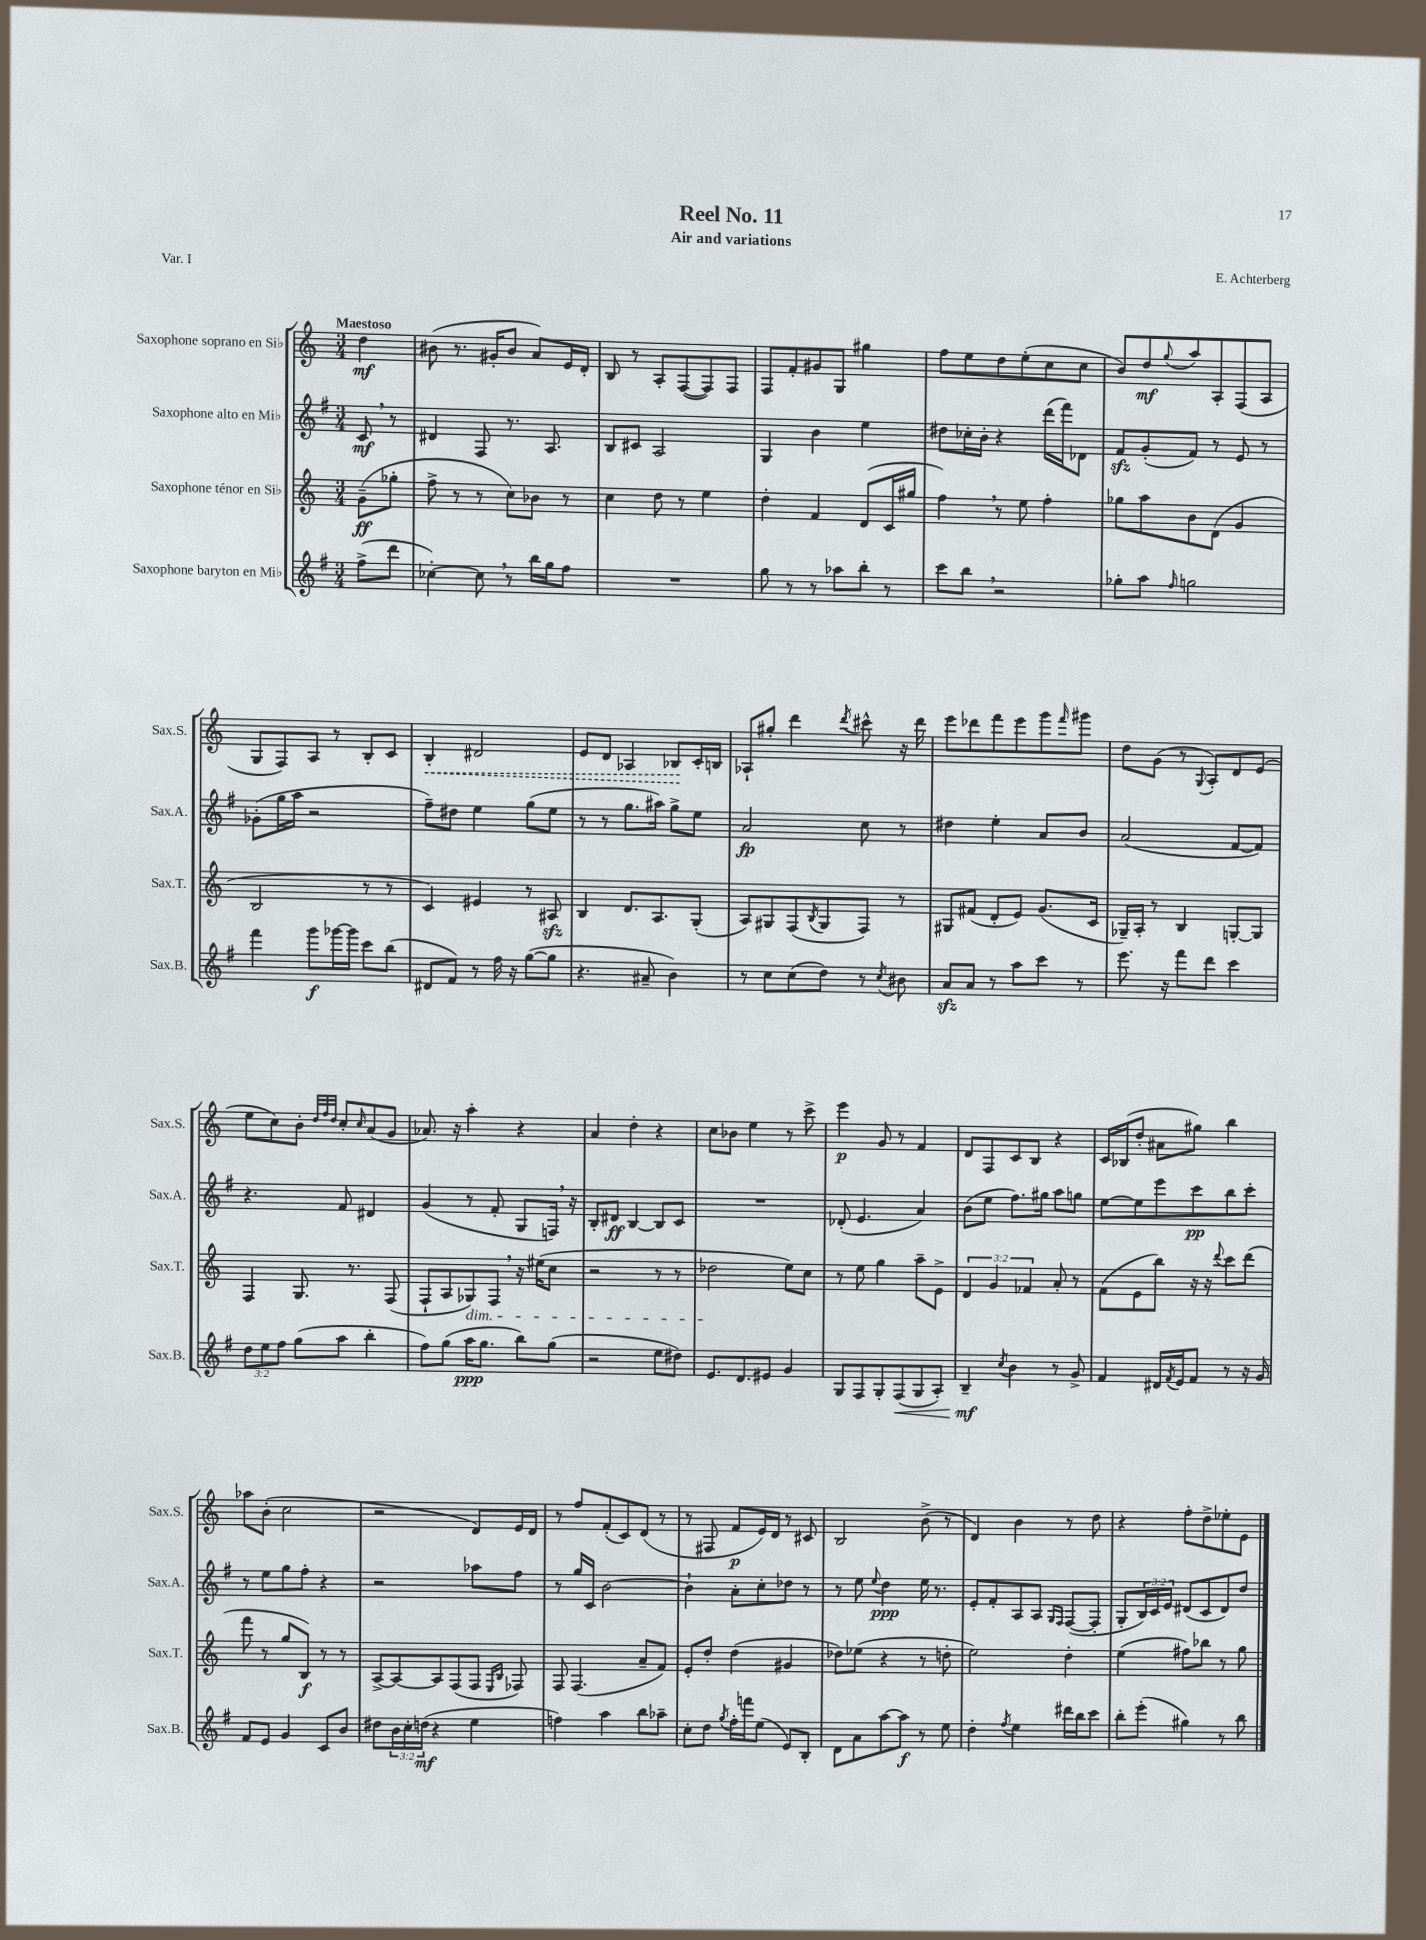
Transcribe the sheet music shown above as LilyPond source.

\header { title = "Reel No. 11" composer = "E. Achterberg" subtitle = "Air and variations" piece = "Var. I" }
<<
\new StaffGroup <<
\new Staff = "s0" \with { instrumentName = "Saxophone soprano en Sib" shortInstrumentName = "Sax.S." } {
    \clef treble \key c \major \numericTimeSignature \time 3/4 \partial 4 \tempo "Maestoso"
    d''4\mf |
    bis'8( r8. gis'16-. bis'8 a'8) e'16 d'16-. |
    b8 r8 a8-. f8~( f8) f8 |
    f8 f'8-. gis'8 g8 gis''4 |
    f''8 e''8 d''8 e''8-.( c''8 c''8 |
    b'8) d''8\mf \appoggiatura { g''8 } a''8 a8-. f8( a8 |
    g8 f8) a8 r8 b8-. c'8 |
    \once \override Hairpin.style = #'dashed-line b4-.\< dis'2 |
    e'8 d'8 aes4 bes8\! c'16-. b16 |
    aes8-! gis''8-. d'''4 \acciaccatura { d'''8 } cis'''8-^ r16 d'''16 |
    e'''8 des'''8 f'''8 e'''8 g'''8 \grace { f'''16 } gis'''8 |
    d''8 g'8( r8 \appoggiatura { g8 } a8-.) d'8 e'8( |
    e''8 c''8) b'8-. \grace { d''32 f''32 d''32 } c''8-. \grace { c''16 } a'8( g'8 |
    aes'8.) r16 a''4-. r4 |
    a'4 d''4-. r4 |
    c''8 bes'8 e''4 r8 c'''8-> |
    e'''4\p g'8 r8 f'4 |
    d'8 f8 c'8 b8 r4 |
    c'16 bes16( d''8-. ais'8 gis''8) b''4 |
    aes''8 b'8-.( c''2 |
    r2 d'8) e'16 d'16 |
    r8 f''8 f'8-.( c'8) d'8( r8 |
    r8 fis8 f'8\p e'16) d'16 r8 cis'8 |
    b2 b'8->( r8 |
    d'4) b'4 r8 d''8 |
    r4 f''8-. d''8-> ees''8-. e'8 \bar "|." |
}
\new Staff = "s1" \with { instrumentName = "Saxophone alto en Mib" shortInstrumentName = "Sax.A." } {
    \clef treble \key g \major \numericTimeSignature \time 3/4 \override Staff.TupletNumber.text = #tuplet-number::calc-fraction-text \partial 4
    c'8\mf \breathe r8 |
    dis'4 fis8 r8. a8. |
    b8 cis'8 a2 |
    g4 b'4 e''4 |
    dis''8 ces''16-. b'16-. r4 d'''16( fis'''16) des'8 |
    fis'8\sfz g'8-.( fis'8) r8 e'8 r8 |
    ges'8-.( g''16 a''16 r2 |
    fis''8--) dis''8 e''4 g''8( e''8 |
    r8 r8 g''8. ais''16) g''8-> e''8 |
    a'2\fp c''8 r8 |
    dis''4 e''4-. a'8 b'8 |
    a'2( fis'8~ fis'8) |
    r4. fis'8 dis'4 |
    g'4( r8 fis'8-. g8 f16) \breathe r16 |
    b8-. dis'8\ff b4~ b8 c'8 |
    R2. |
    des'8-.( e'4. a'4) |
    b'8( e''8 fis''8.) gis''16 a''8 g''8 |
    e''8~ e''8 e'''8 c'''8\pp b''8 c'''8-. |
    r8 e''8 g''8 fis''8-. r4 |
    r2 aes''8 fis''8 |
    r8 g''16 c'16 b'2~ |
    b'4-! a'8-. c''8-. des''8 r8 |
    r8 e''8 \appoggiatura { e''8 } d''4\ppp e''16 r8. |
    e'8-. fis'8-. a8 a8 \grace { g16 fis16 } fis8~( fis8-. |
    g8-. \tuplet 3/2 { b16) c'16 e'16 } dis'8( c'8 dis'8) d''8 \bar "|." |
}
\new Staff = "s2" \with { instrumentName = "Saxophone ténor en Sib" shortInstrumentName = "Sax.T." } {
    \clef treble \key c \major \numericTimeSignature \time 3/4 \override Staff.TupletNumber.text = #tuplet-number::calc-fraction-text \partial 4
    g'8--\ff( ges''8-. |
    f''8-> r8 r8 c''8) bes'8 r8 |
    c''4 d''8 r8 e''4 |
    d''4-. f'4 d'8( c'16 gis''16 |
    f''4) \breathe r8 e''8 f''4-. |
    ges''8 a''8 b'8 d'8( g'4 |
    b2 r8 r8 |
    c'4) eis'4 r8 ais8\sfz |
    b4 d'8. a8. g8-.( |
    a8) gis8 f8( \acciaccatura { b8 } gis8 f8) r8 |
    gis8 fis'8( d'8-. e'8) g'8.( c'16 |
    ges16--) a16-. r8 b4 g8~-. g8 |
    f4 g8. r8. f8( |
    f8-! a8 ges8\dim) f8 \breathe r16 eis''16( c''8 |
    r2 r8 r8 |
    des''2\! e''8) c''8 |
    r8 e''8 g''4 a''8-- e'8-> |
    \tuplet 3/2 { d'4 g'4 fes'4 } a'8-. r8 |
    f'8( e'8 b''8) r16 r16 \appoggiatura { d'''8 } c'''8 d'''8( |
    f'''8 r8 g''8 b8\f) r8 r8 |
    a8~-> a8~ a8 f8( f8 \grace { e16 b16 } fes8) |
    f8 f4.( a'8-- f'8) |
    e'8-. d''8-. d''4( gis'4 |
    des''8) ees''8( r4 r8 d''8-. |
    e''2) d''4-. |
    e''4( fis''8) bes''8 r8 g''8 \bar "|." |
}
\new Staff = "s3" \with { instrumentName = "Saxophone baryton en Mib" shortInstrumentName = "Sax.B." } {
    \clef treble \key g \major \numericTimeSignature \time 3/4 \override Staff.TupletNumber.text = #tuplet-number::calc-fraction-text \partial 4
    fis''8->( d'''8 |
    ces''4~-.) ces''8 \breathe r8 b''16 g''16 fis''8 |
    R2. |
    g''8 r8 r8 aes''8 b''8-. r8 |
    c'''8 b''8 \breathe r2 |
    ges''8-. a''8 \grace { fis''16 } g''2 |
    fis'''4 g'''8\f ges'''16~ ges'''16 c'''8 b''8( |
    dis'8 fis'8) r8 fis''16 r16 g''8~( g''8 |
    r4. ais'8-- b'4) |
    r8 c''8 c''8( d''8) r8 \acciaccatura { c''8 } bis'8 |
    a'8\sfz a'8 r8 a''8 c'''8 r8 |
    e'''8. r16 fis'''8 d'''8 c'''4 |
    \tuplet 3/2 { d''8 e''8 fis''8 } g''8( a''8 b''4-. |
    fis''8) g''8( a''16\ppp g''8. b''8) g''8( |
    r2 e''8 dis''8) |
    e'8. d'8. eis'8 g'4 |
    g8 fis8 g8-. fis8\<( g8 a8-.) |
    b4--\mf\! \acciaccatura { c''8 } b'4 r8 g'8-> |
    fis'4 dis'16 \acciaccatura { fis'8 } e'16 fis'8 r8 r16 g'16 |
    fis'8 e'8 g'4 c'8 b'8 |
    dis''8 \tuplet 3/2 { b'16 c''16-. d''16\mf( } r4 e''4 |
    f''4) a''4 b''8 aes''8-- |
    c''8-. d''8 \acciaccatura { g''8 } fis''16-. f'''16 e''8( e'8) b8-. |
    d'8 a'8 a''8~ a''8\f r8 e''8 |
    d''4-. \acciaccatura { fis''8 } e''4 dis'''16 b''16 c'''8 |
    b''8-. e'''8-.( gis''4) r8 b''8 \bar "|." |
}
>>
>>
\layout { \context { \Score \remove "Bar_number_engraver" } }
